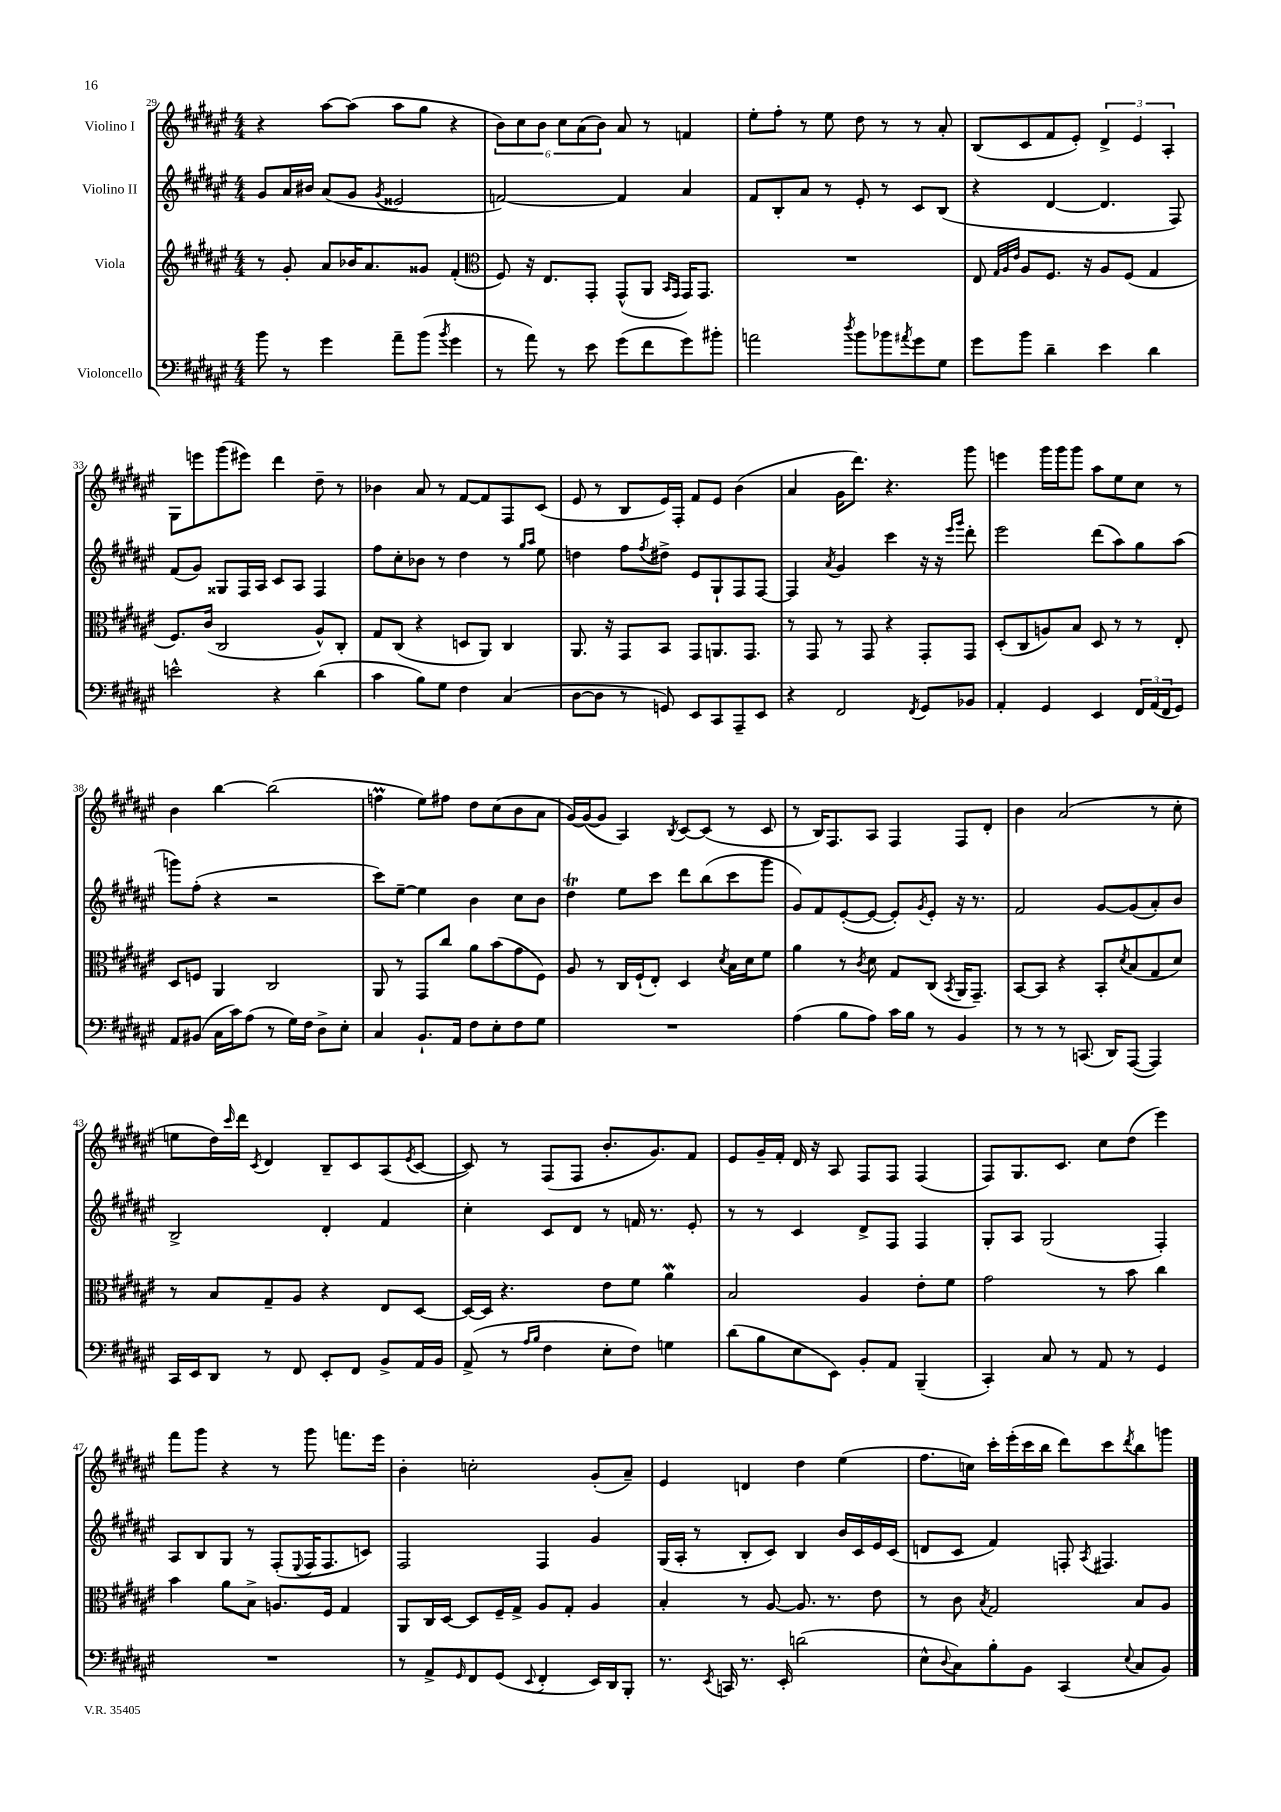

**kern	**kern	**kern	**kern
*staff4	*staff3	*staff2	*staff1
*clefF4	*clefG2	*clefG2	*clefG2
*k[f#c#g#d#a#e#]	*k[f#c#g#d#a#e#]	*k[f#c#g#d#a#e#]	*k[f#c#g#d#a#e#]
*M4/4	*M4/4	*M4/4	*M4/4
8b	8r	8g#	4r
8r	8g#'	16a#	.
.	.	16b#	.
4g#	8a#	(8a#	[8aa#
.	16b-	8g#	(8aa#]
.	8.a#	.	.
.	.	8qg#	.
8a#~	.	2e##	8aa#
(8b	8g##	.	8gg#
8qb	.	.	.
4g#	(4f#'	.	4r
=	=	=	=
*	*clefC3	*	*
8r	8F#)	[2f)	12b)
.	.	.	12cc#
8a#)	16r	.	.
.	.	.	12b
.	8.E#	.	.
8r	.	.	12cc#
.	.	.	(12a#
8e#	8GG#'	.	.
.	.	.	12b)
(8g#	(8GG#^^	4f]	8a#
8f#	8AA#	.	8r
.	16qqBB	.	.
.	16qqGG#	.	.
8g#)	16GG#)	4a#	4f
.	8.GG#	.	.
8b#'	.	.	.
=	=	=	=
2a	1r	8f#	8ee#'
.	.	8B'	8ff#'
.	.	8a#	8r
.	.	8r	8ee#
8qdd#	.	.	.
8b	.	8e#'	8dd#
8b-	.	8r	8r
8qa#	.	.	.
8g#	.	8c#	8r
8G#	.	(8B	8a#'
=	=	=	=
8g#	8E#	4r	(8B
.	32qqG#	.	.
.	32qqA#	.	.
.	32qqe#	.	.
8b	8A#	.	8c#
4d#~	8.F#	[4d#	8f#
.	.	.	8e#')
.	16r	.	.
4e#	8A#	4.d#]	6d#^
.	(8F#	.	.
.	.	.	6e#
4d#	4G#	.	.
.	.	.	6A#'
.	.	8F#)	.
=	=	=	=
2e^^	8.F#)	(8f#	8G#
.	.	8g#)	8eee
.	(16c#	.	.
.	2C#	8G##	(8ggg#
.	.	16F#	8eee#)
.	.	16A#	.
4r	.	8c#	4ddd#
.	.	8A#	.
(4d#	8A#^^)	4F#	8dd#~
.	8C#'	.	8r
=	=	=	=
4c#	8G#	8ff#	4b-
.	(8C#	8cc#'	.
8B)	4r	8b-	8a#
8G#	.	8r	8r
4F#	8D	4dd#	[8f#
.	8AA#)	.	8f#]
(4C#	4C#	8r	8F#
.	.	16qqgg#	.
.	.	16qqaa#	.
.	.	8ee#	(8c#
=	=	=	=
[8D#	8.AA#	4dd	8e#
8D#]	.	.	8r
.	16r	.	.
8r	8GG#	8ff#	8B
.	.	8qff#	.
8GG)	8BB	8dd#^	16e#)
.	.	.	16F#'
8EE#	8GG#	8e#	8f#
8CC#	8.AA	8G#`	8e#
8AAA#~	.	8F#	(4b
.	8.GG#	.	.
8EE#	.	[8F#	.
=	=	=	=
4r	8r	4F#]	4a#
.	8GG#	.	.
.	.	8qa#	.
2FF#	8r	4g#	16g#
.	.	.	8.ddd#)
.	8GG#	.	.
.	4r	4ccc#	4.r
8qFF#	.	.	.
8GG#	8GG#'	16r	.
.	.	16r	.
.	.	16qqeee#	.
.	.	16qqggg#	.
8BB-	8GG#	8ddd#'	8ggg#
=	=	=	=
4AA#'	(8D#'	2eee#	4eee
.	8C#	.	.
4GG#	8A)	.	16ggg#
.	.	.	16ggg#
.	8B	.	8ggg#
4EE#	8D#	(8ddd#	8aa#
.	8r	8aa#)	8ee#
24FF#	8r	8gg#	8cc#
(24AA#	.	.	.
24FF#	.	.	.
8GG#)	8E#'	(8aa#	8r
=	=	=	=
8AA#	8D#	8ggg)	4b
(8BB#	8F	(8ff#'	.
16C#	4AA#	4r	[4bb
16c#)	.	.	.
(8A#	.	.	.
8r	2C#	2r	(2bb]
16G#)	.	.	.
16F#	.	.	.
8D#^	.	.	.
8E#'	.	.	.
=	=	=	=
4C#	8AA#	8ccc#)	4ff
.	8r	[8ee#~	.
8.BB`	8GG#	4ee#]	8ee#)
.	8cc#	.	8ff#
16AA#	.	.	.
8F#	8a#	4b	8dd#
8E#'	(8b	.	(8cc#
8F#	8g#	8cc#	8b
8G#	8F#)	8b	8a#
=	=	=	=
1r	8A#	4dd#	[16g#)
.	.	.	(16g#_
.	8r	.	8g#]
.	16C#	8ee#	4A#)
.	(16F#`	.	.
.	8E#')	8ccc#	.
.	.	.	8qB
.	4D#	8ddd#	[8c#
.	.	(8bb	(8c#]
.	8qd#	.	.
.	16B	8ccc#	8r
.	16d#	.	.
.	8f#	8ggg#	8c#
=	=	=	=
(4A#	4a#	8g#)	8r
.	.	8f#	16B)
.	.	.	8.F#
8B	8r	([8e#'	.
.	8qc#	.	.
8A#)	8d#	8e#_	8A#
16c#	8G#	8e#'])	4F#
16B	.	.	.
.	.	8qg#	.
8r	(8C#	8e#'	.
.	8qBB	.	.
4BB	16AA#	16r	8F#
.	8.GG#~)	8.r	.
.	.	.	8d#'
=	=	=	=
8r	[8BB	2f#	4b
8r	8BB]	.	.
8r	4r	.	(2a#
(8.CC	.	.	.
.	8BB'	[8g#	.
16DD#)	.	.	.
.	8qd#	.	.
([8AAA#	(8B	(8g#]	.
4AAA#])	8G#	8a#')	8r
.	8d#)	8b	8cc#'
=	=	=	=
16CC#	8r	2B^	8ee
16EE#	.	.	.
8DD#	8B	.	16dd#)
.	.	.	16qqccc#
.	.	.	16ddd#
.	.	.	8qc#
8r	8G#~	.	4d#
8FF#	8A#	.	.
8EE#'	4r	4d#'	8B~
8FF#	.	.	8c#
8BB^	8E#	4f#	(8A#
.	.	.	8qe#
16AA#	[8D#	.	[8c#
16BB	.	.	.
=	=	=	=
(8AA#^	16D#_	4cc#'	8c#])
.	16D#]	.	.
8r	4.r	.	8r
16qqA#	.	.	.
16qqB	.	.	.
4F#	.	8c#	(8F#
.	.	8d#	8F#
8E#'	8e#	8r	8.b'
8F#)	8f#	16f	.
.	.	8.r	8.g#)
4G	4a#	.	.
.	.	8e#'	8f#
=	=	=	=
(8d#	2B	8r	8e#
8B	.	8r	16g#~
.	.	.	16f#'
8E#	.	4c#	16d#
.	.	.	16r
8EE#)	.	.	8A#
8BB'	4A#	8d#^	8F#
8AA#	.	8F#	8F#
(4BBB~	8e#'	4F#	(4F#
.	8f#	.	.
=	=	=	=
4CC#')	2g#	8G#'	8F#)
.	.	8A#	8.G#
8C#	.	(2G#	.
.	.	.	8.c#
8r	.	.	.
8AA#	8r	.	8cc#
8r	8b	.	(8dd#
4GG#	4cc#	4F#')	4eee#)
=	=	=	=
1r	4b	8A#	8fff#
.	.	8B	8ggg#
.	8a#	8G#	4r
.	8B^	8r	.
.	8.A	(8F#'	8r
.	.	8qqE#	.
.	.	16F#	8ggg#
.	16F#	8.F#	.
.	4G#	.	8.fff
.	.	8c)	.
.	.	.	16eee#
=	=	=	=
8r	8AA#	2F#	4b'
8AA#^	16C#	.	.
.	[16D#	.	.
16qqGG#	.	.	.
8FF#	8D#]	.	2cc'
(8GG#	16F#~	.	.
.	16G#^	.	.
8qqEE#	.	.	.
4FF#'	8A#	4F#	.
.	8G#'	.	.
16EE#)	4A#	4g#	(8g#'
16DD#	.	.	.
8BBB'	.	.	8a#~)
=	=	=	=
8.r	4B'	(16G#	4e#
.	.	16A#'	.
.	.	8r	.
8qEE#	.	.	.
16CC	.	.	.
8.r	8r	8B'	4d
.	[8A#	8c#)	.
16EE#'	.	.	.
(2d	8.A#]	4B	4dd#
.	8.r	.	.
.	.	16b	(4ee#
.	.	16c#	.
.	8e#	16e#	.
.	.	(16c#	.
=	=	=	=
8E#^^	8r	8d	8.ff#
8qqD#	.	.	.
8C#)	8c#	8c#	.
.	.	.	16cc)
.	8qB	.	.
8B'	2G#	4f#)	16ccc#'
.	.	.	(16eee#'
8BB	.	.	16ccc#
.	.	.	16bb
(4CC#	.	8F'	8ddd#)
.	.	8qA#	.
.	.	4.F#	8ccc#
8qqE#	.	.	8qddd#
8C#	8B	.	8bb
8BB)	8A#	.	8ggg
==	==	==	==
*-	*-	*-	*-
